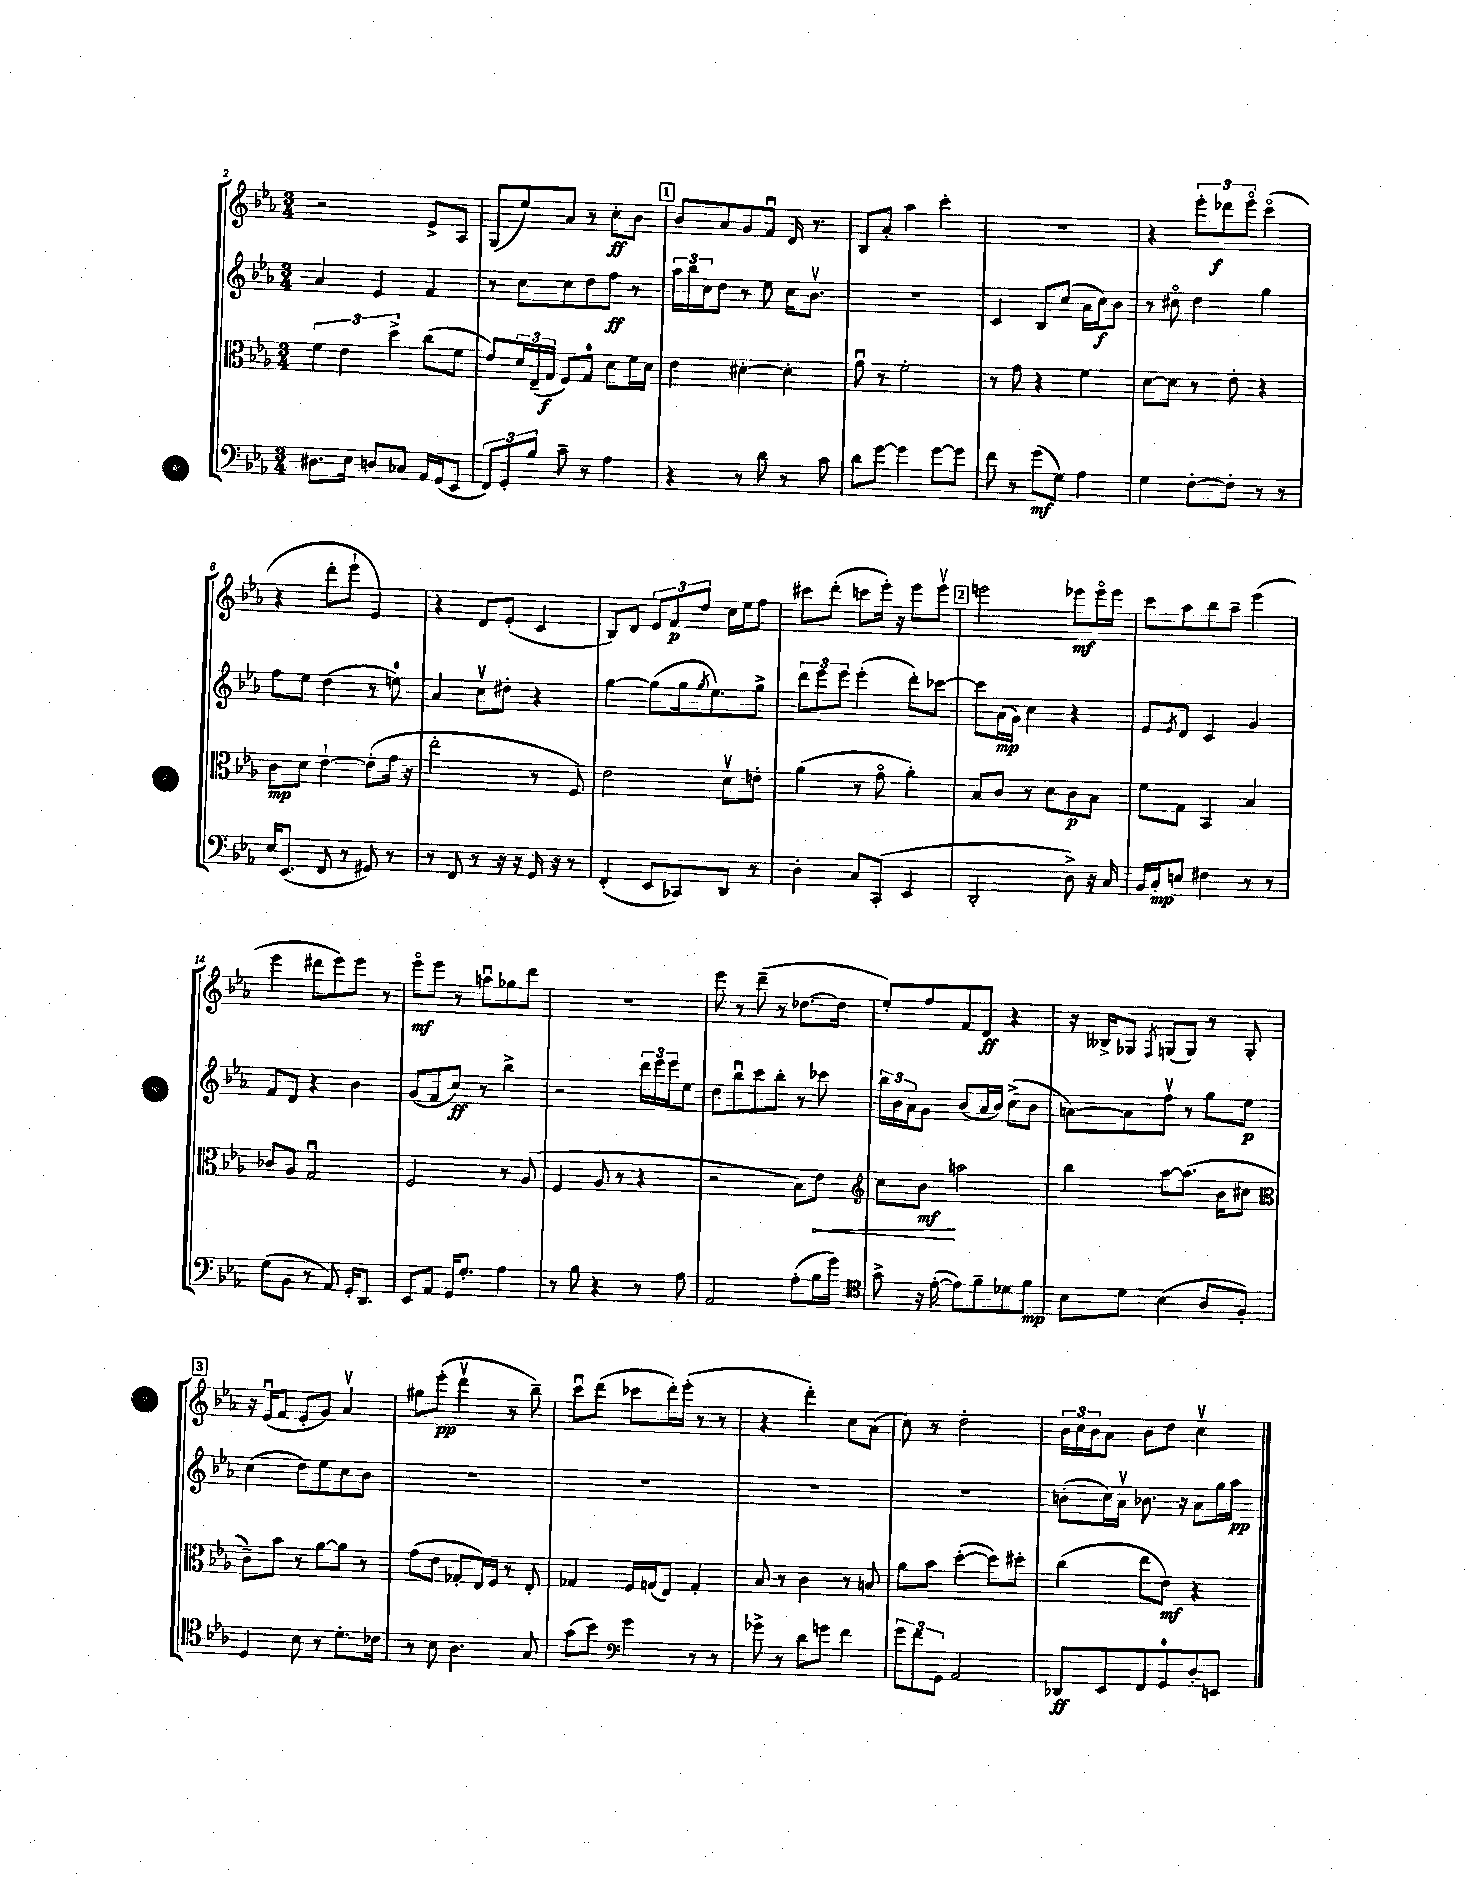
<<
\new StaffGroup <<
\new Staff = "s0" {
    \clef treble \key ees \major \numericTimeSignature \time 3/4
    r2 ees'8-> aes8 |
    g8( ees''8) aes'8 r8 c''8-.\ff bes'8 |
    \mark \markup { \box "1" } bes'8 aes'8 g'8 f'8\downbow d'16 r8. |
    bes8 aes'8-. aes''4 c'''4-. |
    R2. |
    r4 \tuplet 3/2 { ees'''8-. des'''8\f ees'''8\flageolet } c'''4\flageolet( |
    r4 d'''8-. ees'''8-! ees'4) |
    r4 d'8 ees'8-.( c'4 |
    bes8) d'8 \tuplet 3/2 { ees'8 f'8\p d''8 } c''16 ees''16 f''8 |
    cis'''8 d'''8-.( c'''8 ees'''16-.) r16 ees'''8 ees'''8\upbow |
    \mark \markup { \box "2" } e'''2 ees'''8\mf ees'''16\flageolet ees'''16 |
    c'''8 aes''8 bes''8 aes''8-- ees'''4( |
    ees'''4 dis'''8 ees'''8) ees'''8 r8 |
    ees'''8\flageolet\mf ees'''8 r8 a''8\downbow ges''8 d'''8 |
    R2. |
    ees'''8 r8 d'''8--( r8 des''8.~ des''16 |
    ees''8-.) f''8 f'8 d'8\ff r4 |
    r16 beses16-> ges8 \acciaccatura { f8 } g8( g8) r8 g8-. |
    \mark \markup { \box "3" } r16 ees'16\downbow( f'8 ees'8-. g'8) aes'4\upbow |
    gis''8 ees'''8-.\pp( d'''4\upbow r8 bes''8--) |
    c'''8\downbow d'''8( ces'''8 d'''16-.) ees'''16-.( r8 r8 |
    r4 d'''4-.) c''8 aes'8( |
    c''8) r8 d''2-. |
    \tuplet 3/2 { bes'16 c''16 bes'16 } aes'8 bes'8 d''8 c''4\upbow \bar "|." |
}
\new Staff = "s1" {
    \clef treble \key ees \major \numericTimeSignature \time 3/4
    aes'4 ees'4 f'4 |
    r8 c''8 c''8 d''8 f''8\ff r8 |
    \mark \markup { \box "1" } \tuplet 3/2 { aes''16 bes''16 c''16 } d''8 r8 ees''8 c''16 bes'8.\upbow |
    R2. |
    c'4 bes8 c''8( aes'16 c''16\f) bes'8 |
    r8 cis''8\flageolet d''4 g''4 |
    f''8 ees''8 d''4( r8 e''8-0) |
    aes'4 c''8\upbow dis''8-. r4 |
    g''4~ g''8( g''16 \acciaccatura { g''8 } ees''8.) g''8-> |
    \tuplet 3/2 { d'''8 ees'''8 ees'''8 } ees'''4-.( d'''8-.) ces'''8~ |
    \mark \markup { \box "2" } ces'''8 aes'16\mp( g'16) c''4 r4 |
    ees'8 \acciaccatura { ees'8 } d'8 c'4 g'4 |
    f'8 d'8 r4 bes'4 |
    g'8( f'8 c''8\ff) r8 bes''4-> |
    r2 \tuplet 3/2 { d'''16 ees'''16 ees'''16 } ees''8 |
    d''8 bes''8\downbow c'''8 bes''8-. r8 ces'''8 |
    \tuplet 3/2 { bes''16 bes'16 aes'16 } g'8 bes'8( aes'16 bes'16) c''8->( bes'8 |
    a'8~) a'8 f''8\upbow r8 g''8 ees''8\p |
    \mark \markup { \box "3" } c''4( d''8) ees''8 c''8 bes'8 |
    R2. |
    R2. |
    R2. |
    R2. |
    b'8-.( c''16) aes'16\upbow bes'8. r16 aes'8 g''16 aes''16\pp \bar "|." |
}
\new Staff = "s2" {
    \clef alto \key ees \major \numericTimeSignature \time 3/4
    \tuplet 3/2 { f'4 ees'4 d''4-> } c''8( f'8 |
    ees'8) \tuplet 3/2 { d'16 ees16--( g16\f } f8) g8-0 d'8 f'16 d'16 |
    \mark \markup { \box "1" } ees'4 dis'4~-. dis'4-. |
    g'8\downbow r8 f'2-. |
    r8 g'8 r4 f'4 |
    d'8~ d'8 r8 ees'8-. r4 |
    c'8\mp d'8 ees'4~-! ees'8-.( g'16 r16 |
    ees''2-. r8 f8) |
    ees'2 d'8\upbow e'8-. |
    aes'4( r8 g'8\flageolet aes'4-.) |
    \mark \markup { \box "2" } bes8 c'8 r8 d'8 c'8\p bes8 |
    f'8 g8 bes,4 bes4 |
    ces'8 aes8 g2\downbow |
    f2 r8 aes8( |
    f4 aes8 r8 r4 |
    r2 bes8) \once \override Hairpin.circled-tip = ##t ees'8\< |
    \clef treble c''8 bes'8\mf\! a''2 |
    bes''4 aes''8~ aes''8.( bes'16 cis''8 |
    \mark \markup { \box "3" } \clef alto c'8--) bes'8 r8 aes'8~ aes'8 r8 |
    g'8( ees'8 ges8-. ees16) f16 r8 ees8-. |
    ges4 f16 g16( ees8) g4-. |
    bes8 r8 c'4 r8 b8 |
    aes'8 bes'8 d''4~-.( d''8) dis''8-. |
    c''4( ees''8 ees'8\mf) r4 \bar "|." |
}
\new Staff = "s3" {
    \clef bass \key ees \major \numericTimeSignature \time 3/4
    dis8. ees16 d8 ces8 aes,16 g,16( ees,8 |
    \tuplet 3/2 { f,8) g,8-. bes8 } c'8-- r8 aes4 |
    \mark \markup { \box "1" } r4 r8 d'8 r8 c'8 |
    d'8 g'8~ g'4 g'8~ g'8 |
    f'8 r8 g'8\mf( g8) aes4 |
    g4 f8~-. f8-. r8 r8 |
    ees16 ees,8.( f,8 r8 gis,8) r8 |
    r8 f,8 r8 r16 r16 g,16 r16 r8 |
    f,4-.( ees,8 ces,8) d,8 r8 |
    d4-. c8 c,8-.( ees,4 |
    \mark \markup { \box "2" } d,2-. d8->) r16 c16 |
    bes,16 c16-.\mp e8 fis4 r8 r8 |
    g8( bes,8 r8 aes,8) g,16-. d,8. |
    ees,8 aes,8 g,16 g8.-. aes4 |
    r8 bes8 r4 r8 aes8 |
    aes,2 aes8-.( bes16 g'16) |
    \clef tenor g'8-> r16 ees'16~-.( ees'8) f'8-- des'8 f'8\mp |
    bes8 d'8 bes4( aes8 f8-.) |
    \mark \markup { \box "3" } d4 bes8 r8 d'8.-. ces'16 |
    r8 bes8 aes4. g8 |
    g'8( bes'8) \clef bass g'4 r8 r8 |
    ges'8-> r8 d'8 g'8 f'4 |
    \tuplet 3/2 { g'8 f'8 g,8 } aes,2 |
    des,8\ff ees,8 f,8 g,8-0 d8-. e,8 \bar "|." |
}
>>
>>
\layout { \context { \Score currentBarNumber = #2 } }
